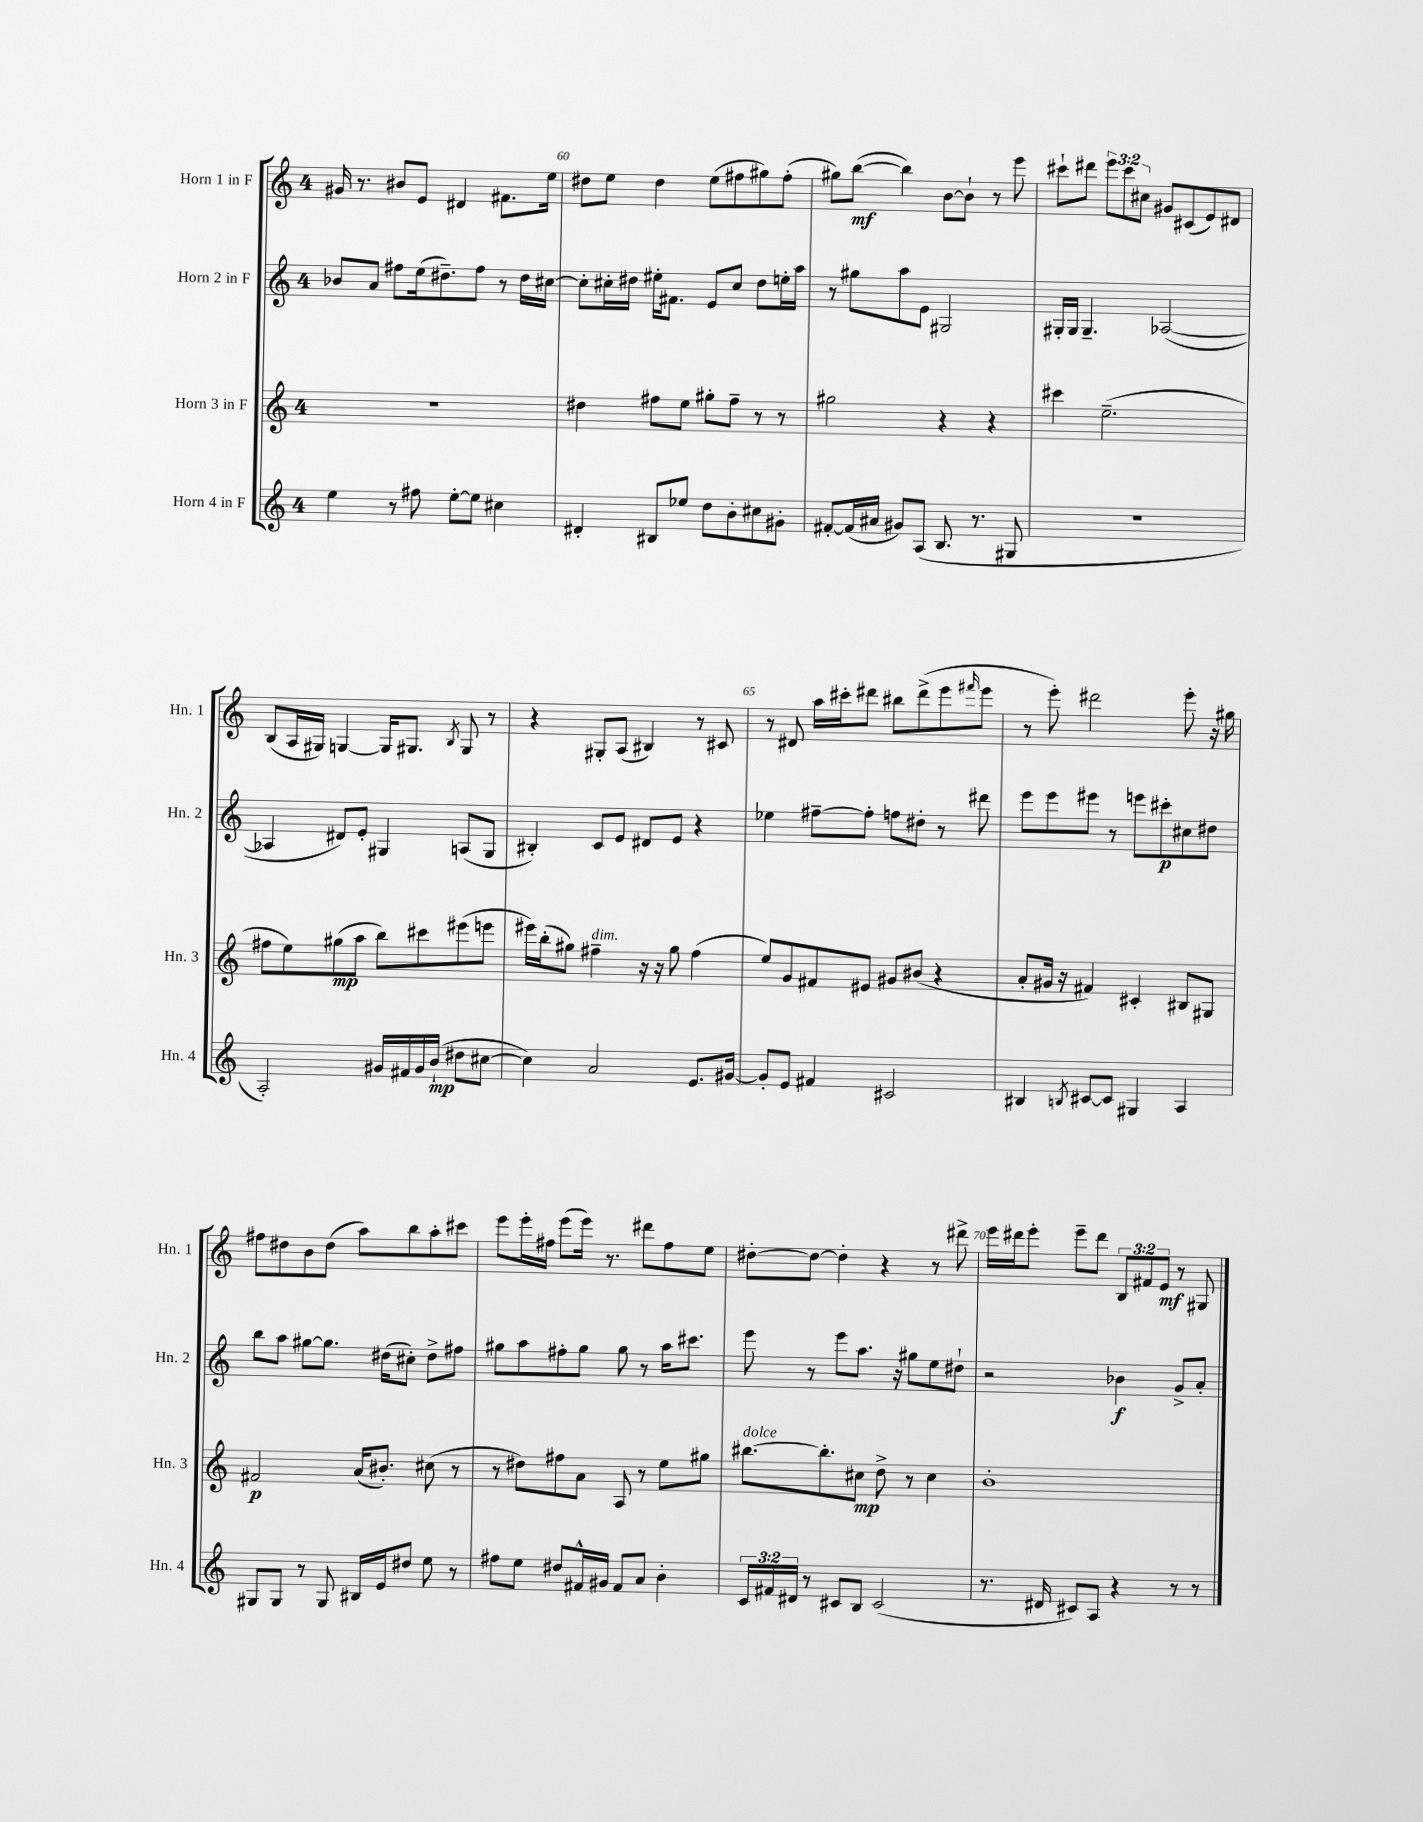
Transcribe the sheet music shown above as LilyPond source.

<<
\new StaffGroup <<
\new Staff = "s0" \with { instrumentName = "Horn 1 in F" shortInstrumentName = "Hn. 1" } {
    \clef treble \key c \major \once \override Staff.TimeSignature.style = #'single-digit \time 4/4 \override Staff.TupletNumber.text = #tuplet-number::calc-fraction-text
    gis'16 r8. bis'8 e'8 dis'4 fis'8. e''16 |
    dis''8 e''8 dis''4 e''8( fis''8 gis''8) fis''8-.( |
    gis''8) b''8~\mf( b''4) b'8~ b'8-! r8 e'''8 |
    cis'''8-! dis'''8 \tuplet 3/2 { e'''8 cis'''8 cis''8 } gis'8 cis'8( e'8) dis'8 |
    b8( a16 gis16) g4~ g16 gis8. \acciaccatura { b8 } gis8 r8 |
    r4 gis8-. a8( bis4) r8 cis'8 |
    r8 dis'8 a''16 cis'''16-. dis'''8 bis''8 dis'''8->( e'''8 \grace { fis'''16 } e'''8 |
    r8 e'''8-.) dis'''2 e'''8-. r16 gis''16 |
    fis''8 dis''8 b'8 dis''8( a''8) b''8 a''8-. cis'''8 |
    e'''8 e'''16-. fis''16 e'''8( e'''16) r8. dis'''8 fis''8 e''8 |
    dis''8~-. dis''8~ dis''4-. r4 r8 dis'''8-> |
    e'''16 dis'''16 e'''8-. e'''8-- dis'''8 \tuplet 3/2 { b8 fis'8 e'8\mf } r8 gis8 \bar "|." |
}
\new Staff = "s1" \with { instrumentName = "Horn 2 in F" shortInstrumentName = "Hn. 2" } {
    \clef treble \key c \major \once \override Staff.TimeSignature.style = #'single-digit \time 4/4
    bes'8 a'8 fis''8 e''16( dis''8.--) fis''8 r8 dis''16 cis''16~ |
    cis''8-. cis''16-. dis''16 eis''16-. fis'8. e'8 cis''8 dis''8 e''16-. a''16 |
    r8 gis''8 a''8 e'8 gis2 |
    gis16-. gis16 gis4.-- aes2~( |
    aes4 dis'8) e'8-. gis4 a8( gis8 |
    bis4-.) c'8 e'8 dis'8 e'8 r4 |
    ees''4 fis''8~-- fis''8-. f''8 dis''8-. r8 dis'''8 |
    e'''8 e'''8 eis'''8 r8 e'''8 cis'''8-.\p cis''8 dis''8 |
    b''8 a''8 gis''8~ gis''8. dis''16( cis''8-.) dis''8-> fis''8 |
    gis''8 a''8 fis''8-. gis''8 gis''8 r8 a''16 cis'''8. |
    e'''8 r8 e'''8 a''8. r16 gis''8 e''8 dis''8-! |
    r2 bes'4\f g'8-> a'8-. \bar "|." |
}
\new Staff = "s2" \with { instrumentName = "Horn 3 in F" shortInstrumentName = "Hn. 3" } {
    \clef treble \key c \major \once \override Staff.TimeSignature.style = #'single-digit \time 4/4
    R1 |
    dis''4 fis''8 e''8 gis''8-. fis''8-- r8 r8 |
    gis''2 r4 r4 |
    cis'''4 e''2.--( |
    fis''8 e''8) gis''8\mp( a''8 b''8) cis'''8 eis'''8( e'''8 |
    eis'''16) b''16-.( gis''8) fis''4--^\markup { \italic "dim." } r16 r16 gis''8 fis''4( |
    e''8) g'8 fis'8 eis'8 gis'8 bis'8( r4 |
    a'8-. gis'16 r16 fis'4) cis'4-. bis8 gis8 |
    fis'2\p a'16( bis'8.-.) cis''8( r8 |
    r8 dis''8) fis''8 a'8 a8 r8 e''8 gis''8 |
    bis''8.~^\markup { \italic "dolce" } bis''8.-. cis''8\mp d''8-> r8 cis''4 |
    b'1-. \bar "|." |
}
\new Staff = "s3" \with { instrumentName = "Horn 4 in F" shortInstrumentName = "Hn. 4" } {
    \clef treble \key c \major \once \override Staff.TimeSignature.style = #'single-digit \time 4/4 \override Staff.TupletNumber.text = #tuplet-number::calc-fraction-text
    e''4 r8 fis''8 e''8~-. e''8 cis''4 |
    dis'4-. bis8 ees''8 d''8 b'8-. cis''8 gis'8-. |
    fis'8~-. fis'16( ais'16 gis'8) a8( b8. r8. gis8 |
    R1 |
    a2-.) gis'16 fis'16 gis'16 b'16-!\mp( dis''8 cis''8~ |
    cis''4) a'2 e'8. gis'16~ |
    gis'8-. e'8 fis'4 cis'2 |
    bis4 \acciaccatura { b8 } cis'8~ cis'8 gis4 a4 |
    gis8 gis8 r8 gis8 bis16 e'16 dis''8 e''8 r8 |
    fis''8 e''8 dis''8 fis'16-^ gis'16 fis'8 a'8 b'4-. |
    \tuplet 3/2 { c'16 fis'16 dis'16 } r8 cis'8 b8 cis'2( |
    r8. dis'16 cis'8) a8 r4 r8 r8 \bar "|." |
}
>>
>>
\layout { \context { \Score currentBarNumber = #59 \override BarNumber.break-visibility = ##(#f #t #t) barNumberVisibility = #(every-nth-bar-number-visible 5) } }
